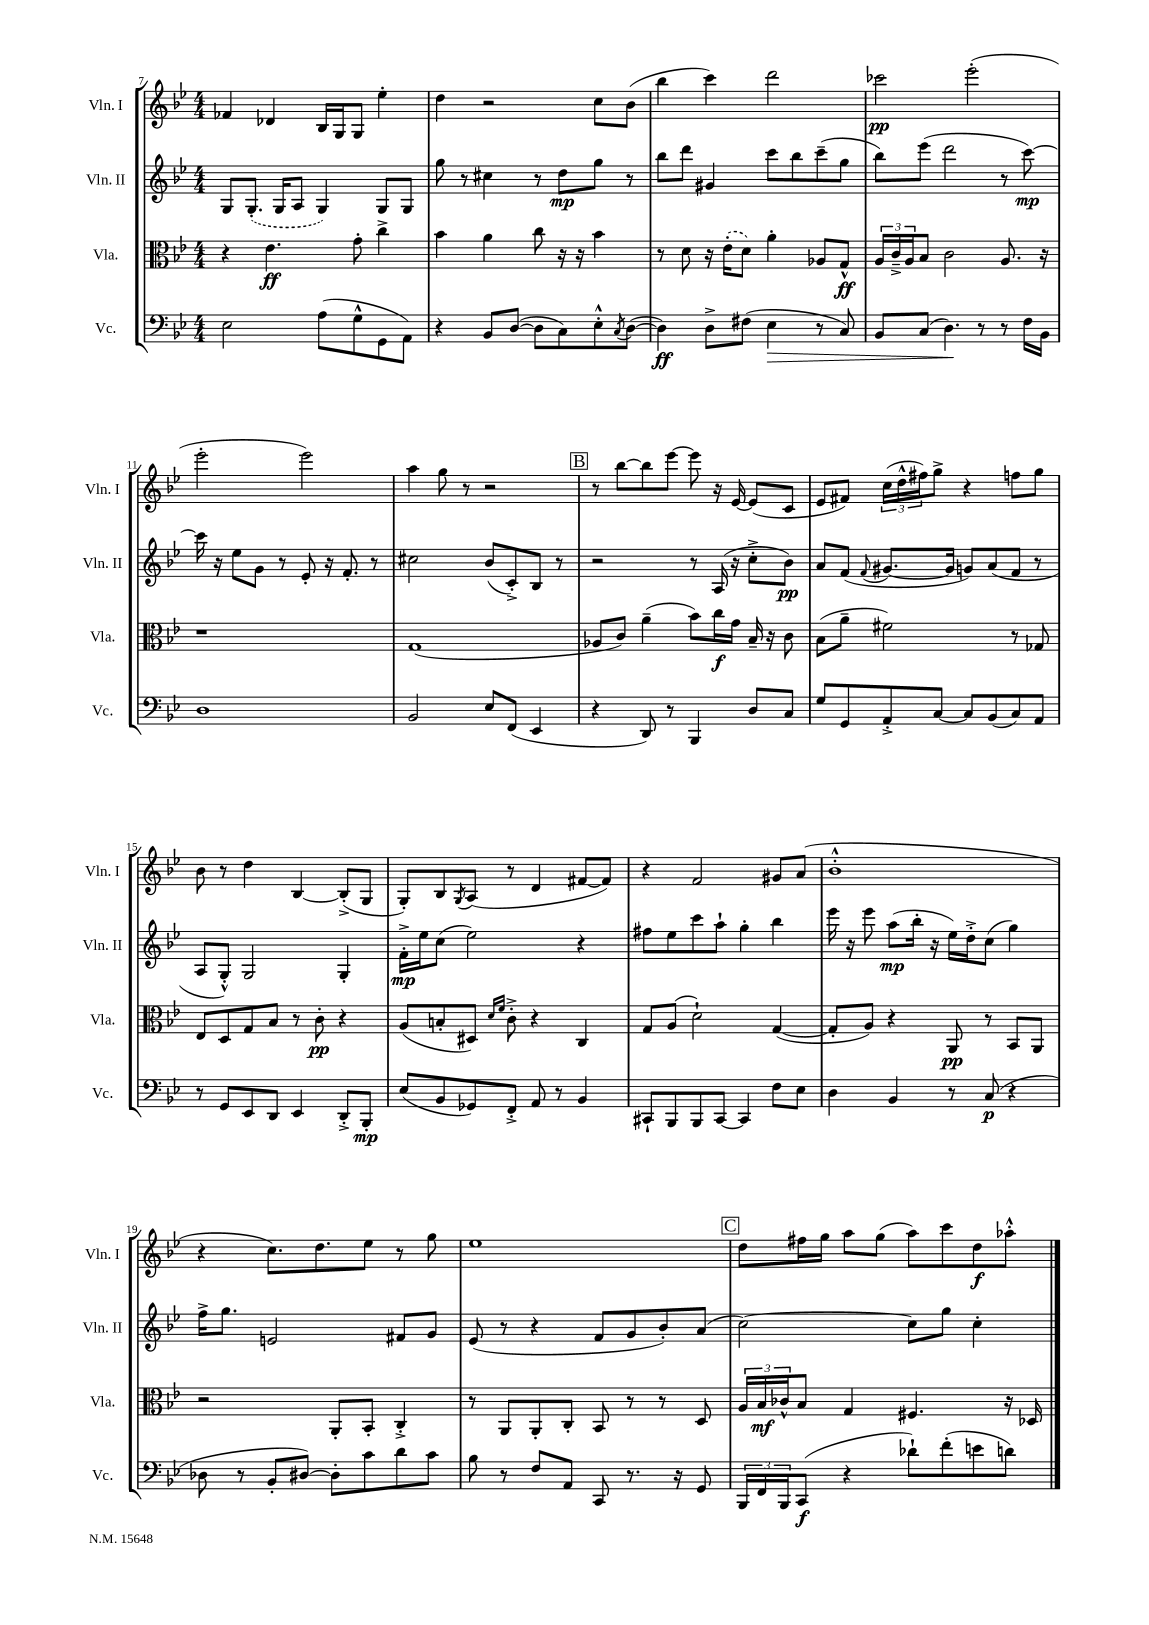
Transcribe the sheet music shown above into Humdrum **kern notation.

**kern	**kern	**kern	**kern
*staff4	*staff3	*staff2	*staff1
*clefF4	*clefC3	*clefG2	*clefG2
*k[b-e-]	*k[b-e-]	*k[b-e-]	*k[b-e-]
*M4/4	*M4/4	*M4/4	*M4/4
2E-	4r	8G	4f-
.	.	(8.G'	.
.	4.e-	.	4d-
.	.	16G	.
.	.	8A	.
(8A	.	4G)	16B-
.	.	.	16G
8G^^	8g'	.	8G
8GG	4cc^	8G	4ee-'
8AA)	.	8G	.
=	=	=	=
4r	4b-	8gg	4dd
.	.	8r	.
8BB-	4a	4cc#	2r
([8D	.	.	.
8D]	8cc	8r	.
8C)	16r	8dd	.
.	16r	.	.
8E-'^^	4b-	8gg	8cc
8qC	.	.	.
([8D	.	8r	(8b-
=	=	=	=
4D])	8r	8bb-	4bb-
.	8d	8ddd	.
8D^	16r	4g#	4ccc)
.	(16e-'	.	.
(8F#	8d)	.	.
4E-	4a'	8ccc	2ddd
.	.	8bb-	.
8r	8A-	(8ccc~	.
8C)	8G^^	8gg	.
=	=	=	=
8BB-	24A	8bb-)	2ccc-
.	24c~^	.	.
.	24A	.	.
(8C	8B-	(8eee-	.
4.D)	2c	2ddd	.
.	.	.	(2eee-'
8r	.	.	.
8r	8.A	8r	.
16F	.	[8ccc)	.
16BB-	16r	.	.
=	=	=	=
1D	1r	16ccc]	2eee-'
.	.	16r	.
.	.	8ee-	.
.	.	8g	.
.	.	8r	.
.	.	8e-'	2eee-)
.	.	16r	.
.	.	8.f'	.
.	.	8r	.
=	=	=	=
2BB-	(1G	2cc#	4aa
.	.	.	8gg
.	.	.	8r
8E-	.	(8b-	2r
(8FF	.	8c'^)	.
4EE-	.	8B-	.
.	.	8r	.
=	=	=	=
4r	8A-	2r	8r
.	8c)	.	[8bb-
8DD)	(4a~	.	8bb-]
8r	.	.	[8eee-
4BBB-	8b-)	8r	8eee-]
.	16cc	(16A	16r
.	16g	16r	[16e-
8D	16B-~	8cc'^	(8e-]
.	16r	.	.
8C	8c	8b-)	8c
=	=	=	=
8G	(8B-	8a	8e-
8GG	8a~	(8f	8f#)
.	.	8qqf	.
8AA'^	2f#)	[8.g#	(24cc
.	.	.	24dd^^
.	.	.	24ff#)
[8C	.	.	8gg^
.	.	16g#]	.
8C]	.	8g)	4r
(8BB-	.	(8a	.
8C)	8r	8f	8ff
8AA	8G-	8r	8gg
=	=	=	=
8r	8E-	8A	8b-
8GG	8D	8G'^^)	8r
8EE-	8G	2G	4dd
8DD	8B-	.	.
4EE-	8r	.	[4B-
.	8c'	.	.
8DD'^	4r	4G'	(8B-'^]
8BBB-'	.	.	8G
=	=	=	=
(8E-	(8A	16f'^	8G')
.	.	16ee-	.
8BB-	8B'	(8cc	8B-
.	.	.	8qG
8GG-)	8D#)	2ee-)	(8A
.	16qqd	.	.
.	16qqf	.	.
8FF'^	8c'^	.	8r
8AA	4r	.	4d
8r	.	.	.
4BB-	4C	4r	[8f#
.	.	.	8f#])
=	=	=	=
8CC#`	8G	8ff#	4r
8BBB-	(8A	8ee-	.
8BBB-	2d`)	8ccc	2f
[8CC#	.	8aa`	.
4CC#]	.	4gg'	.
8F	([4G	4bb-	8g#
8E-	.	.	(8a
=	=	=	=
4D	8G']	16eee-	1b-'^^
.	.	16r	.
.	8A)	8eee-	.
4BB-	4r	(8aa	.
.	.	16bb-'	.
.	.	16r	.
8r	8AA	16ee-)	.
.	.	16dd'^	.
(8C	8r	(8cc	.
4r	8BB-	4gg)	.
.	8AA	.	.
=	=	=	=
8D-	2r	16ff^	4r
.	.	8.gg	.
8r	.	.	.
8BB-'	.	2e	8.cc)
[8D#)	.	.	.
.	.	.	8.dd
8D#']	8AA'	.	.
8c	8BB-'	.	8ee-
8d	4C'^	8f#	8r
8c	.	8g	8gg
=	=	=	=
8B-	8r	(8e-	1ee-
8r	8AA	8r	.
8F	8AA'	4r	.
8AA	8C'	.	.
8CC	8BB-	8f	.
8.r	8r	8g	.
.	8r	8b-')	.
16r	.	.	.
8GG	8D	(8a	.
=	=	=	=
24BBB-	24A	[2cc)	8dd
24FF	24B-	.	.
24BBB-	24c-^^	.	.
(8CC	8B-	.	16ff#
.	.	.	16gg
4r	4G	.	8aa
.	.	.	(8gg
8d-`)	4.F#	8cc]	8aa)
(8f'	.	8gg	8ccc
8e	.	4cc'	8dd
8d)	16r	.	8aa-'^^
.	16D-	.	.
==	==	==	==
*-	*-	*-	*-
